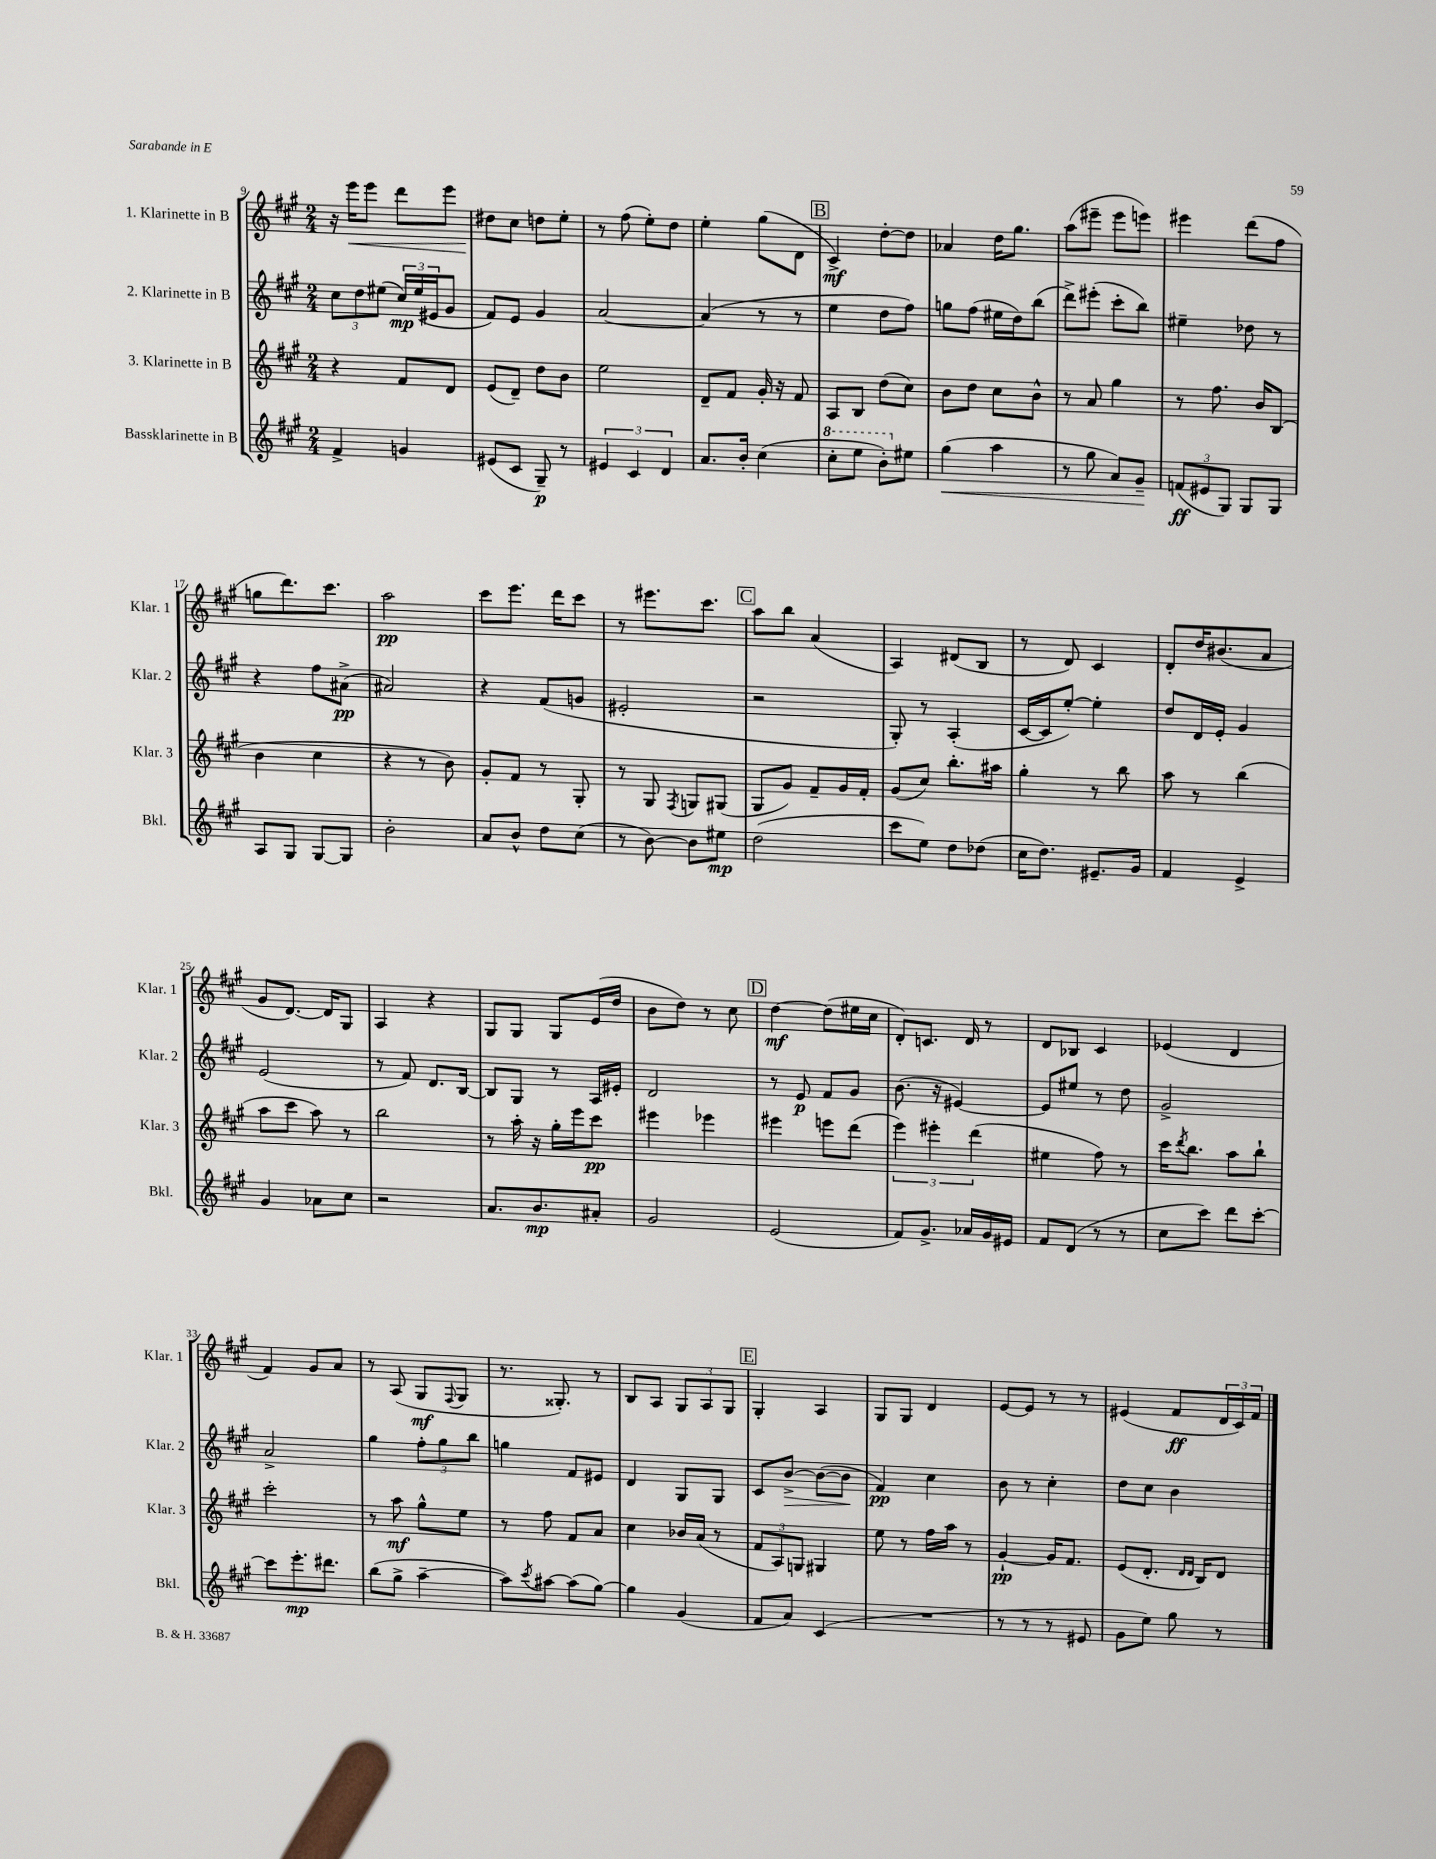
<<
\new StaffGroup <<
\new Staff = "s0" \with { instrumentName = "1. Klarinette in B" shortInstrumentName = "Klar. 1" } {
    \clef treble \key a \major \numericTimeSignature \time 2/4
    r16 e'''16\< e'''8 d'''8 e'''8 |
    dis''8\! cis''8 d''8 e''8-. |
    r8 fis''8( e''8-.) d''8 |
    e''4-. gis''8( d'8 |
    \mark \markup { \box "B" } cis'4->\mf) d''8~-. d''8 |
    aes'4 d''16 gis''8. |
    a''8( eis'''8-- eis'''8 e'''8) |
    eis'''4 d'''8( fis''8 |
    g''8 d'''8.) cis'''8. |
    a''2\pp |
    cis'''8 e'''8. d'''16 cis'''8 |
    r8 eis'''8. cis'''8. |
    \mark \markup { \box "C" } a''8 b''8 a'4( |
    a4) dis'8( b8 |
    r8 d'8) cis'4 |
    d'8-. d''16 bis'8.( a'8 |
    gis'8 d'8.~) d'16 gis8 |
    a4 r4 |
    gis8 gis8 gis8 e'16( d''16 |
    b'8 d''8) r8 cis''8 |
    \mark \markup { \box "D" } d''4~\mf d''8( eis''16 cis''16 |
    d'8-.) c'8. d'16 r8 |
    d'8 bes8 cis'4 |
    ees'4( d'4 |
    fis'4) gis'8 a'8 |
    r8 a8( gis8\mf \appoggiatura { fis8 } gis8 |
    r8. gisis8.-.) r8 |
    b8 a8 \tuplet 3/2 { gis8 a8 gis8 } |
    \mark \markup { \box "E" } gis4-. a4 |
    gis8 gis8 d'4 |
    e'8~ e'8 r8 r8 |
    eis'4( fis'8\ff \tuplet 3/2 { d'16 cis'16) fis'16 } \bar "|." |
}
\new Staff = "s1" \with { instrumentName = "2. Klarinette in B" shortInstrumentName = "Klar. 2" } {
    \clef treble \key a \major \numericTimeSignature \time 2/4
    \tuplet 3/2 { cis''8 d''8 eis''8( } \tuplet 3/2 { cis''16\mp) eis''16( eis'16 } gis'8 |
    fis'8) e'8 gis'4 |
    a'2~ |
    a'4( r8 r8 |
    \mark \markup { \box "B" } e''4 d''8 fis''8) |
    g''8 fis''8( eis''16 d''16) b''8( |
    d'''8->) eis'''8-.( cis'''8-. b''8) |
    eis''4-- des''8 r8 |
    r4 fis''8 ais'8->\pp( |
    ais'2) |
    r4 fis'8( g'8 |
    eis'2-. |
    \mark \markup { \box "C" } r2 |
    gis8-.) r8 a4-.( |
    cis'16~ cis'16 e''8~-.) e''4-. |
    d''8 d'16 e'16-. gis'4 |
    e'2( |
    r8 fis'8) d'8. b16~ |
    b8 gis8 r8 a16 eis'16-. |
    d'2 |
    \mark \markup { \box "D" } r8 e'8\p fis'8 gis'8 |
    b'8.( r16 eis'4~) |
    eis'8 eis''8 r8 d''8 |
    gis'2-> |
    a'2-> |
    gis''4 \tuplet 3/2 { fis''8-. gis''8 b''8 } |
    g''4 fis'8 eis'8 |
    d'4 gis8 gis8 |
    \mark \markup { \box "E" } cis'8 b'8~->\> b'8~( b'8\! |
    fis'4\pp) cis''4 |
    b'8 r8 cis''4-. |
    d''8 cis''8 b'4 \bar "|." |
}
\new Staff = "s2" \with { instrumentName = "3. Klarinette in B" shortInstrumentName = "Klar. 3" } {
    \clef treble \key a \major \numericTimeSignature \time 2/4
    r4 fis'8 d'8 |
    e'8( d'8--) d''8 b'8 |
    e''2 |
    d'8-- fis'8 gis'16-. r16 fis'8 |
    \mark \markup { \box "B" } a8 b8 d''8( cis''8) |
    b'8 d''8 cis''8 b'8-^ |
    r8 a'8 gis''4 |
    r8 fis''8. b'16 b8( |
    b'4 cis''4 |
    r4 r8 b'8) |
    gis'8-. fis'8 r8 gis8-. |
    r8 gis8 \acciaccatura { fis8 } g8 gis8( |
    \mark \markup { \box "C" } gis8 gis'8) fis'8-- gis'16 fis'16-. |
    gis'8( cis''8) b''8.-. ais''16 |
    gis''4-. r8 b''8 |
    a''8 r8 b''4( |
    a''8 cis'''8 a''8) r8 |
    b''2 |
    r8 a''16-. r16 gis''16-. e'''16 cis'''8\pp |
    eis'''4 ees'''4 |
    \mark \markup { \box "D" } eis'''4 e'''8 d'''8( |
    \tuplet 3/2 { e'''4) eis'''4-. d'''4( } |
    eis''4 fis''8) r8 |
    cis'''16 \acciaccatura { d'''8 } b''8. a''8 b''8-! |
    cis'''2-. |
    r8 a''8\mf gis''8-^ e''8 |
    r8 fis''8 fis'8 a'8 |
    cis''4 bes'16 a'16( r8 |
    \mark \markup { \box "E" } \tuplet 3/2 { fis'8 a8) g8 } gis4 |
    e''8 r8 fis''16 a''16 r8 |
    gis'4~-!\pp gis'16 fis'8. |
    e'8( d'8.-. \grace { d'16 d'16 } b16) d'8 \bar "|." |
}
\new Staff = "s3" \with { instrumentName = "Bassklarinette in B" shortInstrumentName = "Bkl." } {
    \clef treble \key a \major \numericTimeSignature \time 2/4
    fis'4-> g'4 |
    eis'8( cis'8 gis8--\p) r8 |
    \tuplet 3/2 { eis'4 cis'4 d'4 } |
    a'8. b'16-. cis''4( |
    \mark \markup { \box "B" } \ottava #1 cis'''8-. e'''8 b''8-.) \ottava #0 eis''8 |
    gis''4\<( a''4 |
    r8 gis''8 a'8) gis'8--\! |
    \tuplet 3/2 { f'8\ff( eis'8 gis8) } gis8 gis8 |
    a8 gis8 gis8~ gis8 |
    b'2-. |
    a'8 b'8-^ d''8 cis''8( |
    r8 b'8~) b'8 eis''8\mp |
    \mark \markup { \box "C" } d''2( |
    cis'''8 e''8) d''8 des''8( |
    cis''16 d''8.) eis'8.-- gis'16 |
    fis'4 e'4-> |
    gis'4 aes'8 cis''8 |
    r2 |
    a'8. b'8.\mp ais'8-. |
    gis'2 |
    \mark \markup { \box "D" } e'2( |
    fis'8) gis'8.-> aes'16 gis'16 eis'16 |
    fis'8 d'8( r8 r8 |
    cis''8 cis'''8) d'''8 cis'''8~-. |
    cis'''8 e'''8.-.\mp dis'''8. |
    b''8( gis''8-> a''4~-- |
    a''8) \acciaccatura { cis'''8 } ais''8~ ais''8( gis''8~) |
    gis''4 gis'4( |
    \mark \markup { \box "E" } fis'8 a'8) cis'4( |
    R2 |
    r8 r8 r8 eis'8 |
    gis'8 e''8) gis''8 r8 \bar "|." |
}
>>
>>
\layout { \context { \Score currentBarNumber = #9 } }
